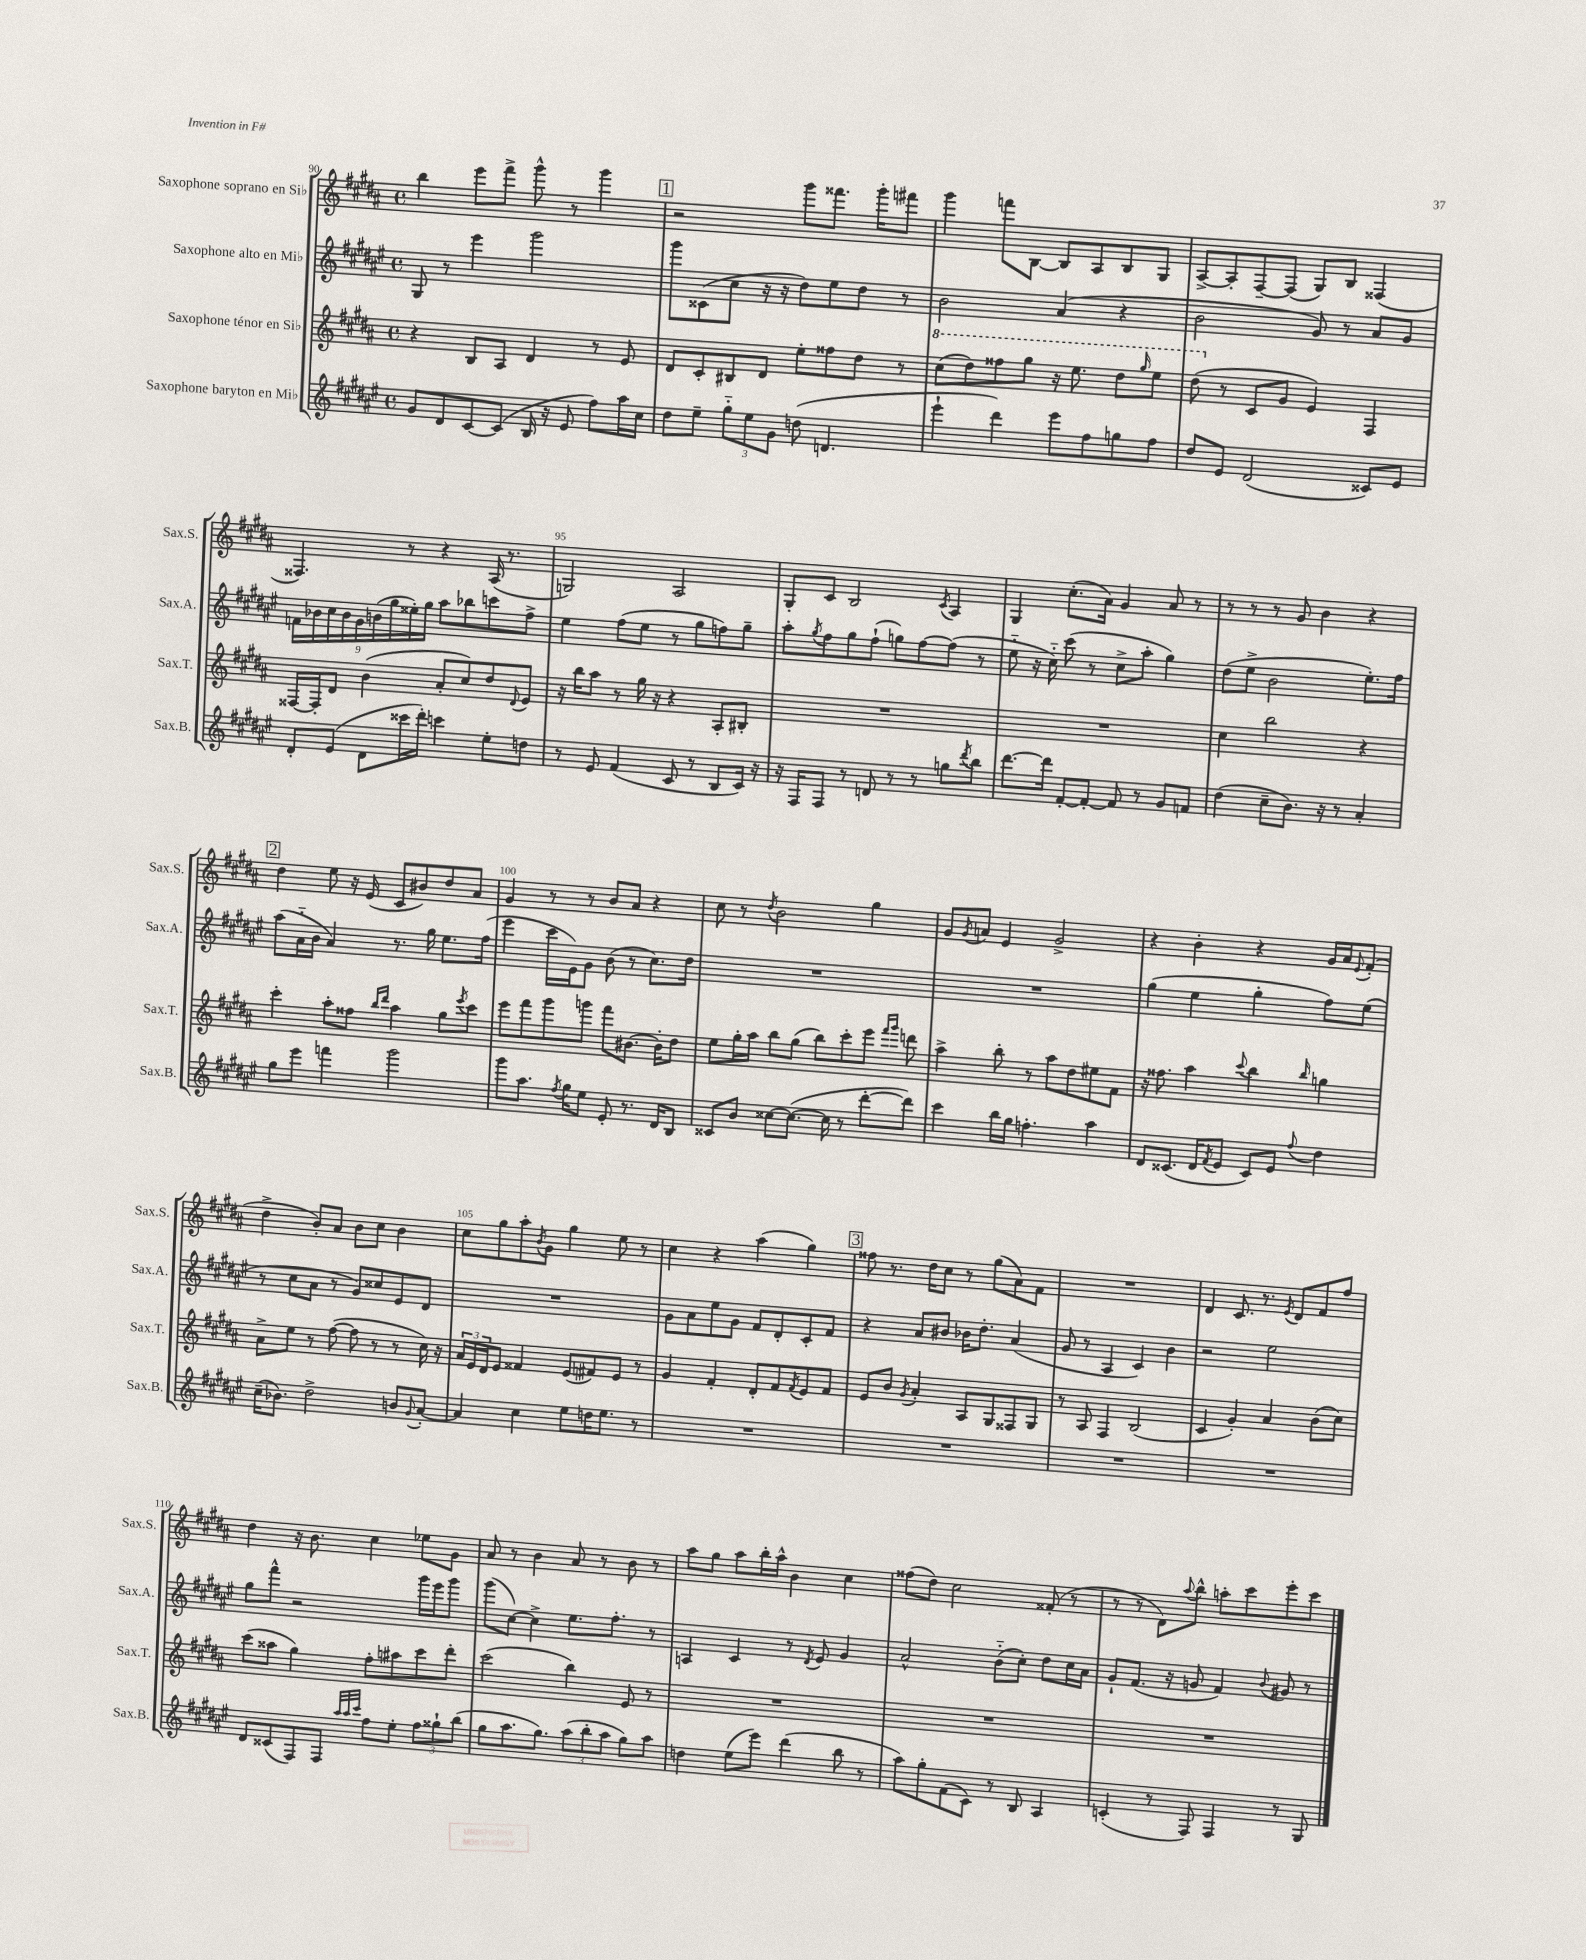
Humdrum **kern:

**kern	**kern	**kern	**kern
*staff4	*staff3	*staff2	*staff1
*clefG2	*clefG2	*clefG2	*clefG2
*k[f#c#g#d#a#e#]	*k[f#c#g#d#a#]	*k[f#c#g#d#a#e#]	*k[f#c#g#d#a#]
*M4/4	*M4/4	*M4/4	*M4/4
*met(c)	*met(c)	*met(c)	*met(c)
8g#	4r	8G#	4bb
8d#	.	8r	.
[8c#	8B	4eee#	8eee
(8c#]	8A#	.	8fff#^
16B	4d#	2ggg#	8ggg#^^
16r	.	.	.
8e#	.	.	8r
8ff#)	8r	.	4ggg#
16aa#	8e	.	.
16cc#	.	.	.
=	=	=	=
8dd#	8d#	8ggg#	2r
8ee#~	8c#'	(8c##	.
12gg#'~	8B#	8cc#	.
12ee#	.	.	.
.	8d#	16r	.
12g#	.	.	.
.	.	16r	.
(8dd	8ee'	8dd#)	8ggg#
4.d	8ff##	8ee#	8.fff##
.	8dd#	8dd#	.
.	.	.	16ggg#'
.	8r	8r	8fff#
=	=	=	=
4eee#`	(8ccc#	2b	4ggg#
.	8ddd#)	.	.
4ddd#)	8fff##	.	8fff
.	8ggg#	.	[8B
8eee#	16r	(4a#	8B]
.	8.eee	.	.
8ff#	.	.	8A#
8gg	8ddd#	4r	8B
.	16qqggg#	.	.
8ff#	8eee	.	8G#
=	=	=	=
8dd#	(8ddd#	2b	[8A#^
8e#	8r	.	8A#']
(2d#	8c#	.	[8F#~
.	8g#	.	(8F#]
.	4e)	8g#)	8G#)
.	.	8r	8B
8c##)	4F#	8a#	(4F##
8e#	.	8g#	.
=	=	=	=
8d#'	[16F##	18f	4.F##)
.	.	18b-	.
.	16F##']	.	.
.	.	18cc#	.
(8e#	8d#	.	.
.	.	18b-	.
.	.	18g#	.
8d#	(4b	.	.
.	.	(18b	.
.	.	18gg#	.
16ccc##	.	.	8r
.	.	18ee##')	.
16ddd#')	.	.	.
.	.	18gg#	.
4ccc	8a#'	8aa#	4r
.	8cc#)	8bb-	.
8ee#'	8dd#	8ccc	(16A#
.	.	.	8.r
.	8qqd#	.	.
8dd	8e	8ff#^	.
=	=	=	=
8r	16r	4ee#	2G)
.	16bb	.	.
8e#	8aa#	.	.
(4f#	8r	(8ff#	.
.	16gg#	8ee#	.
.	16r	.	.
8c#	4r	8r	2A#
8r	.	8gg#	.
8B	8A#'	8ff)	.
16c#)	8B#'	8gg#~	.
16r	.	.	.
=	=	=	=
16r	1r	8aa#'	8G#'
16F#	.	.	.
.	.	8qgg#	.
8F#	.	8ff#	8c#
8r	.	8gg#	2B
8d	.	(8ff#`	.
8r	.	8gg)	.
8r	.	[8ff#	.
.	.	.	8qc#
8gg	.	(8ff#]	4A#
8qddd#	.	.	.
8bb	.	8r	.
=	=	=	=
[8.ddd#	1r	8ee#'~	4G#
.	.	16r	.
16ddd#]	.	16cc#'~)	.
[8f#'	.	(8ccc#	(8.cc#'
8f#'_	.	8r	.
.	.	.	16a#)
8f#]	.	8cc#^	4g#
8r	.	8aa#'	.
8g#	.	4gg#)	8a#
8f	.	.	8r
=	=	=	=
(4dd#	4cc#	(8dd#	8r
.	.	8ee#^	8r
8cc#~	2bb	2b	8r
8.b)	.	.	8g#
.	.	.	4b
16r	.	.	.
8r	.	.	.
4a#'	4r	8.ee#')	4r
.	.	16ff#	.
=	=	=	=
8gg#	4ccc#'	(8aa#	4dd#
8eee#	.	16a#'~	.
.	.	16b	.
4fff	8aa#'	4a#)	8ee
.	8ff##	.	16r
.	.	.	(16e
.	16qqbb	.	.
.	16qqddd#	.	.
2ggg#	4aa#	8.r	8c#
.	.	.	8b#)
.	.	16gg#	.
.	8gg#	8.ee#	8dd#
.	8qeee	.	.
.	8ccc#	.	8a#
.	.	(16ff#	.
=	=	=	=
8ggg#	8eee	4eee#	4g#
8.aa#	8fff#	.	.
.	8ggg#	16ccc#	8r
8qff#	.	.	.
16gg#	.	16e#)	.
8ee#	8ggg	8g#	8r
8e#'	8fff#	(8b	8b
8.r	[8.b#	8r	8a#
.	.	8.cc#)	4r
16d#	16b#']	.	.
8B	8dd#	.	.
.	.	16dd#	.
=	=	=	=
8c##	8ee	1r	8cc#
8b	16gg#'	.	8r
.	16aa#	.	.
.	.	.	8qdd#
[8cc##	8bb	.	2b
(8.cc##_	(8gg#	.	.
.	8bb)	.	.
16cc##]	.	.	.
8r	8ccc#'	.	.
[8ddd#'	8eee	.	4gg#
.	16qqfff#	.	.
.	16qqggg#	.	.
8ddd#])	8ddd	.	.
=	=	=	=
4ccc#	4aa#^	1r	8g#
.	.	.	8qg#
.	.	.	8a
16bb	8bb'	.	4e
16gg#	.	.	.
4.ff'	8r	.	.
.	8aa#	.	2g#^
.	8dd#	.	.
4aa#	8ee#	.	.
.	8f#	.	.
=	=	=	=
8d#	16r	(4gg#	4r
.	8.ff##	.	.
(8.c##	.	.	.
.	4aa#	4ee#	4b'
16d#	.	.	.
8qf#	.	.	.
8e#	.	.	.
.	8qqccc#	.	.
8c##)	4bb	4gg#'	4r
8e#	.	.	.
8qqff#	16qqbb	.	.
4dd#	4gg	8ff#)	16g#
.	.	.	16a#
.	.	.	8qqe
.	.	(8ee#	(8f#'
=	=	=	=
(16cc#~	8a#^	8r	4dd#^
8.b-)	.	.	.
.	8ee	8cc#	.
2dd#^	8r	8a#	8b')
.	([8ff#	8r	8a#
.	8ff#]	8g#)	8b
.	8r	8cc##	8cc#
8b	8r	8e#	4b
8qqg#	.	.	.
[8a#'	16cc#)	8d#	.
.	16r	.	.
=	=	=	=
4a#]	24a#	1r	8cc#
.	24e	.	.
.	24d#	.	.
.	8e	.	8gg#
4cc#	4f##	.	8aa#'
.	.	.	8qb
.	.	.	8g#
8ee#	(8e	.	4gg#
16dd	8f#)	.	.
8.ee#	.	.	.
.	8e	.	8ee
8r	8r	.	8r
=	=	=	=
1r	4g#	8g#	4cc#
.	.	8a#	.
.	4f#'	8ee#	4r
.	.	8g#	.
.	8d#'	8f#	(4aa#
.	8f#	8d#'	.
.	8qf#	.	.
.	8e	8c#'	4gg#)
.	8f#	8f#	.
=	=	=	=
1r	8e	4r	8ff##
.	8b	.	8.r
.	8qg#	.	.
.	4a#'	8a#	.
.	.	.	16dd#
.	.	8b#	8cc#
.	8A#	16b-	8r
.	.	8.dd#'	.
.	8G#	.	(8gg#
.	8F##	(4a#	8a#)
.	8G#	.	8f#
=	=	=	=
1r	8r	8g#	1r
.	8A#	8r	.
.	4F#	4A#	.
.	(2B	4c#)	.
.	.	4b	.
=	=	=	=
1r	4c#	2r	4d#
.	4g#')	.	8.c#
.	.	.	8.r
.	4a#	2ee#	.
.	.	.	8qe
.	.	.	8d#
.	(8b	.	8f#
.	8cc#)	.	8ff#
=	=	=	=
8d#	(8ccc#	8gg#	4dd#
(8c##	8aa##	8fff#^^	.
8F#)	4gg#)	2r	16r
.	.	.	8.b
8F#	.	.	.
32qqaa#	.	.	.
32qqaa#	.	.	.
32qqccc#	.	.	.
8ff#	8ff#'	.	4cc#
8ee#'	8aa#	.	.
12ff#	8ccc#	16ggg#	8ee-
.	.	16eee#	.
12gg##`	.	.	.
.	8ddd#'	8ggg#	8g#
(12bb	.	.	.
=	=	=	=
8gg#	(2ccc#	(8ggg#	8a#
8.aa#	.	[8cc#)	8r
.	.	4cc#^]	4b
8.gg#)	.	.	.
(12aa#	4bb)	8.ee#	8a#
12bb'	.	.	.
.	.	.	8r
12aa#	.	.	.
.	.	8.ff#'	.
8gg#)	8e	.	8b
8aa#	8r	8r	8r
=	=	=	=
4dd	1r	4A	8aa#
.	.	.	8gg#
(8ee#	.	4c#	8aa#
8eee#)	.	.	16bb'
.	.	.	16aa#^^
(4ddd#	.	8r	4b
.	.	8qd#	.
.	.	8e#	.
8bb	.	4g#	4cc#
8r	.	.	.
=	=	=	=
8aa#)	1r	2a#^^	(8ff##
8gg#'	.	.	8dd#)
(8f#	.	.	2cc#
8c#)	.	.	.
8r	.	(8b'~	.
8B	.	8cc#')	.
4A#	.	8dd#	(8f##'
.	.	16cc#	8r
.	.	16a#	.
=	=	=	=
(4c'	1r	8g#`	8r
.	.	(8.f#	8r
8r	.	.	8d#)
.	.	16r	.
.	.	.	8qqaa#
8F#)	.	8g	8bb^^
4F#	.	4f#)	8aa'
.	.	.	8ccc#
.	.	8qqb	.
8r	.	8g#	8eee'
8G#	.	8r	8ccc#
==	==	==	==
*-	*-	*-	*-
